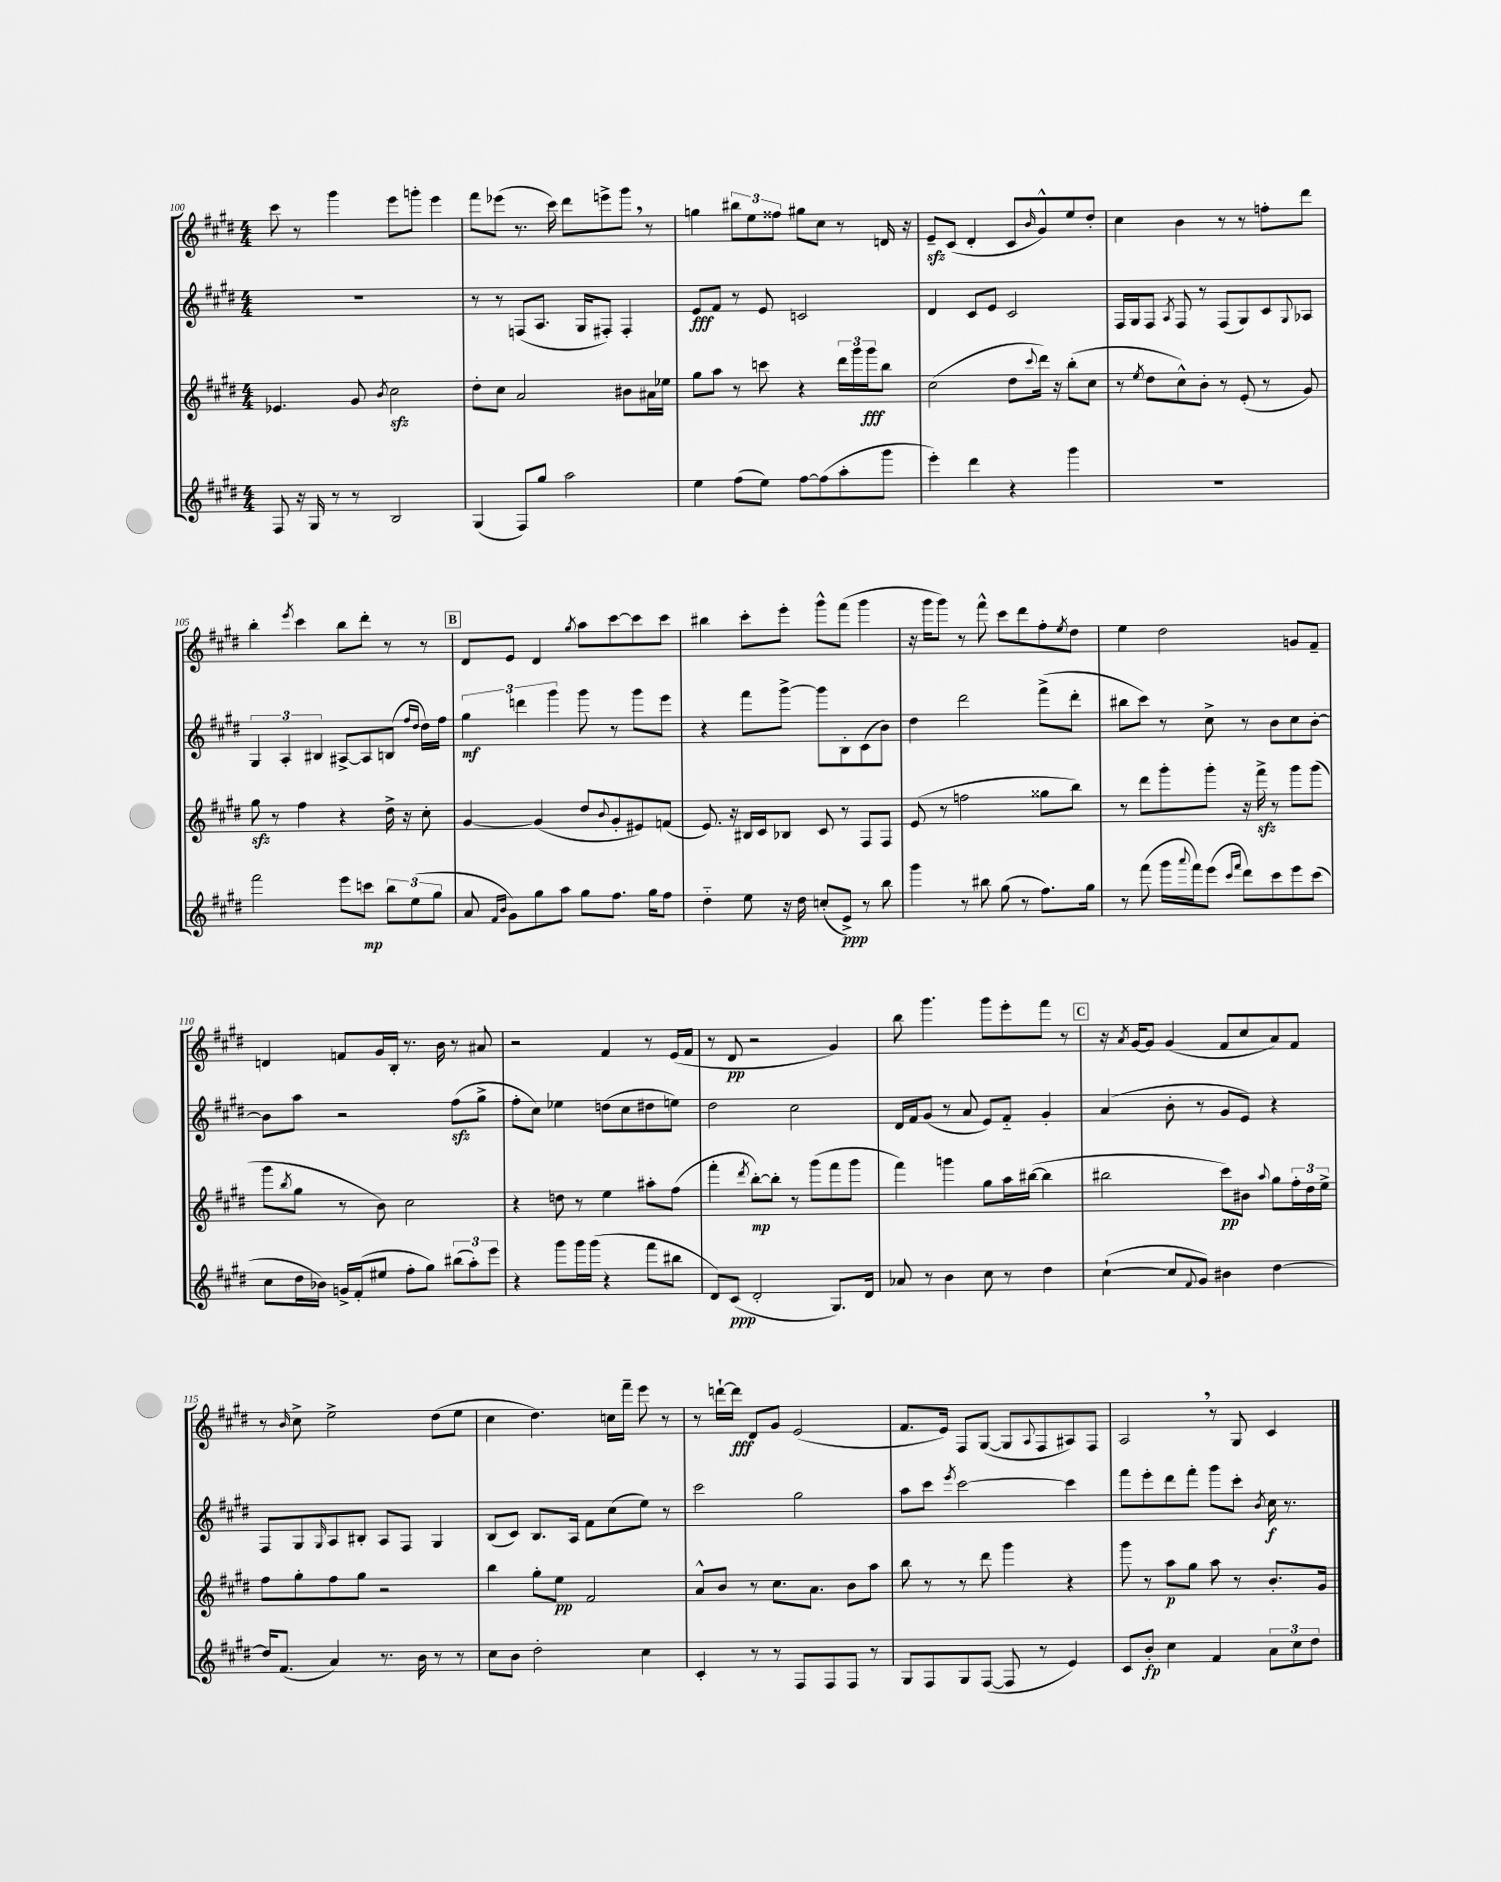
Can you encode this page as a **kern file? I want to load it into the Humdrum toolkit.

**kern	**dynam	**kern	**dynam	**kern	**dynam	**kern	**dynam
*part4	*part4	*part3	*part3	*part2	*part2	*part1	*part1
*staff4	*staff4	*staff3	*staff3	*staff2	*staff2	*staff1	*staff1
*clefG2	*	*clefG2	*	*clefG2	*	*clefG2	*
*k[f#c#g#d#]	*	*k[f#c#g#d#]	*	*k[f#c#g#d#]	*	*k[f#c#g#d#]	*
*M4/4	*	*M4/4	*	*M4/4	*	*M4/4	*
=100	=100	=100	=100	=100	=100	=100	=100
8F#/	.	4.e-X/	.	1r	.	8ccc#\	.
16r	.	.	.	.	.	8r	.
16G#/	.	.	.	.	.	.	.
8r	.	.	.	.	.	4ggg#\	.
8r	.	8g#/	.	.	.	.	.
.	.	8qb/	.	.	.	.	.
2B/	.	2cc#zz\	.	.	.	8eee\L	.
.	.	.	.	.	.	8gggn'\J	.
.	.	.	.	.	.	4eee\	.
=101	=101	=101	=101	=101	=101	=101	=101
(4G#/	.	8dd#'\L	.	8r	.	8fff#\L	.
.	.	8cc#\J	.	8r	.	(8eee-X\J	.
8F#/L)	.	2a/	.	(8Fn/L	.	8.r	.
8gg#/J	.	.	.	8.A/J	.	.	.
.	.	.	.	.	.	16ccc#\)	.
2aa\	.	.	.	.	.	8ddd#\L	.
.	.	.	.	16G#/KL	.	.	.
.	.	.	.	8F#X'/J)	.	8eeen^\	.
.	.	8b#X\L	.	4F#'/	.	8ggg#,\J	.
.	.	16a#X\L	.	.	.	8r	.
.	.	16ee-X\JJ	.	.	.	.	.
=102	=102	=102	=102	=102	=102	=102	=102
4ee\	.	8gg#\L	.	8e/L	fff	4ggn\	.
.	.	8aa\J	.	8f#/J	.	.	.
(8ff#\L	.	8r	.	8r	.	12bb#X\L	.
.	.	.	.	.	.	12ee\	.
8ee\J)	.	8cccn\	.	8e/	.	.	.
.	.	.	.	.	.	12ff##X\J	.
[8ff#\L	.	4r	.	2cn/	.	8gg#X\L	.
(8ff#\]	.	.	.	.	.	8cc#\J	.
8aa'\	.	24ddd#\LL	.	.	.	8r	.
.	.	24ggg#\	.	.	.	.	.
.	.	24ggg#\J	fff	.	.	.	.
8ggg#\J	.	8bb\J	.	.	.	16dn/	.
.	.	.	.	.	.	16r	.
=103	=103	=103	=103	=103	=103	=103	=103
4eee'\)	.	(2cc#\	.	4d#/	.	8ezz~/L	.
.	.	.	.	.	.	(8c#/J	.
4ddd#\	.	.	.	8c#/L	.	4d#'/	.
.	.	.	.	8e/J	.	.	.
4r	.	8dd#\L	.	2c#/	.	8c#/L	.
.	.	8qqccc#/	.	.	.	16qqb/	.
.	.	16ddd#\Jk)	.	.	.	8g#^^/)	.
.	.	16r	.	.	.	.	.
4ggg#\	.	(8bb'\L	.	.	.	8ee/	.
.	.	8cc#\J	.	.	.	8dd#'/J	.
=104	=104	=104	=104	=104	=104	=104	=104
1r	.	8r	.	16F#/LL	.	4cc#\	.
.	.	.	.	16G#/J	.	.	.
.	.	8qee/	.	.	.	.	.
.	.	8dd#\L	.	8F#/J	.	.	.
.	.	.	.	8qA/	.	.	.
.	.	8cc#^^\)	.	8F#/	.	4b\	.
.	.	8b'\J	.	8r	.	.	.
.	.	8r	.	(8F#/L	.	8r	.
.	.	(8e'/	.	8G#/)	.	8r	.
.	.	8r	.	8c#/	.	8ffn'\L	.
.	.	.	.	8qqG#/	.	.	.
.	.	8g#/)	.	8A-X/J	.	8ddd#\J	.
!!LO:LB:g=z
=105	=105	=105	=105	=105	=105	=105	=105
2fff#\	.	8gg#zz\	.	6G#/	.	4bb'\	.
.	.	8r	.	.	.	.	.
.	.	.	.	6A'/	.	.	.
.	.	.	.	.	.	8qeee/	.
.	.	4ff#\	.	.	.	4ccc#\	.
.	.	.	.	6B#X/	.	.	.
8eee\L	.	4r	.	[8A#X^/L	.	8bb\L	.
8cccn\J	mp	.	.	8A#/]	.	8ddd#'\J	.
12bb\L	.	16dd#^\	.	(8Bn/J	.	8r	.
.	.	16r	.	.	.	.	.
(12ee\	.	.	.	.	.	.	.
.	.	.	.	16qqff#/LL	.	.	.
.	.	.	.	16qqdd#/JJ	.	.	.
.	.	8cc#'\	.	16dd#\LL)	.	8r	.
12gg#\J	.	.	.	.	.	.	.
.	.	.	.	16ff#\JJ	.	.	.
!!LO:REH:place=s1:t=B
=106	=106	=106	=106	=106	=106	=106	=106
8a/	.	[4g#/	.	6gg#\	mf	8d#/L	.
16qqf#/LL	.	.	.	.	.	.	.
16qqb/JJ	.	.	.	.	.	.	.
8g#\L)	.	.	.	.	.	8e/J	.
.	.	.	.	6dddn\	.	.	.
8gg#\	.	(4g#/]	.	.	.	4d#/	.
.	.	.	.	6ggg#\	.	.	.
8aa\J	.	.	.	.	.	.	.
.	.	.	.	.	.	8qgg#/	.
8gg#\L	.	8dd#/L	.	8ggg#\	.	8aa\L	.
.	.	8qqb/	.	.	.	.	.
8.ff#\J	.	8g#'/	.	8r	.	[8ccc#\	.
.	.	8e#X/)	.	8ggg#\L	.	8ccc#\]	.
16gg#\KL	.	.	.	.	.	.	.
8ff#\J	.	(8fn/J	.	8eee\J	.	8ccc#\J	.
=107	=107	=107	=107	=107	=107	=107	=107
4dd#\	.	8.e/)	.	4r	.	4bb#X\	.
.	.	16r	.	.	.	.	.
8ee\	.	16B#X/LL	.	8fff#\L	.	8ccc#'\L	.
.	.	16c#/J	.	.	.	.	.
16r	.	8B-X/J	.	[8ggg#^\J	.	8eee'\J	.
16dd#\	.	.	.	.	.	.	.
(8ccn'/L	.	8c#/	.	8ggg#\L]	.	8ggg#^^\L	.
8e^/J)	ppp	8r	.	8B'\	.	(8fff#\J	.
8r	.	8F#/L	.	(8c#\	.	4ggg#\	.
8bb\	.	8F#/J	.	8b\J)	.	.	.
=108	=108	=108	=108	=108	=108	=108	=108
4ggg#\	.	(8e/	.	4dd#\	.	16r	.
.	.	.	.	.	.	16ggg#\KL	.
.	.	8r	.	.	.	8ggg#\J)	.
8r	.	2ffn\	.	2ddd#\	.	8r	.
8bb#X\	.	.	.	.	.	8fff#^^\	.
(8gg#\	.	.	.	.	.	8ccc#\L	.
8r	.	.	.	.	.	8ddd#\	.
8.ff#\L)	.	8gg##X\L	.	(8fff#^\L	.	8ff#'\	.
.	.	.	.	.	.	8qee/	.
.	.	8bb\J)	.	8ddd#'\J	.	8dd#\J	.
16gg#\Jk	.	.	.	.	.	.	.
=109	=109	=109	=109	=109	=109	=109	=109
8r	.	8r	.	8bb#X\L	.	4ee\	.
(8fff#\	.	8ddd#\L	.	8ccc#\J)	.	.	.
16ggg#\LL	.	8ggg#'\	.	8r	.	2dd#\	.
8qqaaa/	.	.	.	.	.	.	.
16fff#\J)	.	.	.	.	.	.	.
(8eee\J	.	8ggg#'\J	.	8cc#^\	.	.	.
16qqccc#/LL	.	.	.	.	.	.	.
16qqfff#/JJ	.	.	.	.	.	.	.
8ddd#\L)	.	16r	.	8r	.	.	.
.	.	16fff#zz^\	.	.	.	.	.
8ccc#\	.	8r	.	8b\L	.	.	.
8eee\	.	8ggg#\L	.	8cc#\	.	8gn/L	.
(8ccc#\J	.	(8ggg#\J	.	[8b'\J	.	8f#~/J	.
!!LO:LB:g=z
=110	=110	=110	=110	=110	=110	=110	=110
8cc#\L	.	8ggg#\L	.	8b\L]	.	4dn/	.
.	.	8qbb/	.	.	.	.	.
16dd#\L	.	8gg#\J	.	8aa\J	.	.	.
16b-X\JJ)	.	.	.	.	.	.	.
16gn^/LL	.	8r	.	2r	.	8fn/L	.
(16f#'/J	.	.	.	.	.	.	.
8ee#X/J	.	8b\)	.	.	.	16g#/L	.
.	.	.	.	.	.	16B'/JJ	.
8ff#'\L	.	2cc#\	.	.	.	8.r	.
8gg#\J)	.	.	.	.	.	.	.
.	.	.	.	.	.	16b\	.
(12bb#X\L	.	.	.	(8ff#zz\L	.	8r	.
12aa'\)	.	.	.	.	.	.	.
.	.	.	.	8gg#^\J	.	8a#X/	.
12eee\J	.	.	.	.	.	.	.
=111	=111	=111	=111	=111	=111	=111	=111
4r	.	4r	.	8ff#'\L	.	2r	.
.	.	.	.	8cc#\J)	.	.	.
8ggg#\L	.	8ddn\	.	4ee-X\	.	.	.
16ggg#\L	.	8r	.	.	.	.	.
(16ggg#\JJ	.	.	.	.	.	.	.
4r	.	4ee\	.	(8ddn\L	.	4f#/	.
.	.	.	.	8cc#\	.	.	.
8fff#\L	.	8aa#X'\L	.	8dd#X\	.	8r	.
8bb#X\J	.	(8ff#\J	.	8een\J)	.	(16e/LL	.
.	.	.	.	.	.	16f#/JJ	.
=112	=112	=112	=112	=112	=112	=112	=112
8d#/L)	.	4fff#'\	.	2dd#\	.	8r	.
(8c#/J	ppp	.	.	.	.	8d#/	pp
.	.	8qddd#/	.	.	.	.	.
2d#'/	.	[8bb'\L)	mp	.	.	2r	.
.	.	8bb'\J]	.	.	.	.	.
.	.	8r	.	2cc#\	.	.	.
.	.	(8ggg#\L	.	.	.	.	.
8.G#/L)	.	8fff#\	.	.	.	4g#/)	.
.	.	8ggg#\J	.	.	.	.	.
16d#/Jk	.	.	.	.	.	.	.
=113	=113	=113	=113	=113	=113	=113	=113
8a-X/	.	4fff#\)	.	16d#/LL	.	8bb\	.
.	.	.	.	16f#/J	.	.	.
8r	.	.	.	(8g#/J	.	4.ggg#\	.
4b\	.	4gggn\	.	8r	.	.	.
.	.	.	.	8a/	.	.	.
8cc#\	.	8gg#\L	.	8e/L)	.	8ggg#\L	.
8r	.	16aa\L	.	8f#/J	.	8eee'\	.
.	.	([16bb#X\JJ	.	.	.	.	.
4dd#\	.	4bb#\]	.	4g#'/	.	8fff#\J	.
.	.	.	.	.	.	8r	.
!!LO:REH:place=s1:t=C
=114	=114	=114	=114	=114	=114	=114	=114
([4cc#`\	.	2bb#X\	.	(4a/	.	16r	.
.	.	.	.	.	.	8qa/	.
.	.	.	.	.	.	[16g#/KL	.
.	.	.	.	.	.	8g#/J]	.
8cc#/L]	.	.	.	8b'\	.	(4g#/	.
8qqf#/	.	.	.	.	.	.	.
8g#/J)	.	.	.	8r	.	.	.
4b#X\	.	8ccc#\L)	pp	8g#/L	.	8f#/L	.
.	.	8b#X\J	.	8e/J)	.	8cc#/	.
.	.	8qqaa/	.	.	.	.	.
[4dd#\	.	8gg#\L	.	4r	.	8a/)	.
.	.	24ff#'\L	.	.	.	8f#/J	.
.	.	24dd#\	.	.	.	.	.
.	.	24ee^\JJ	.	.	.	.	.
!!LO:LB:g=z
=115	=115	=115	=115	=115	=115	=115	=115
16dd#/KL]	.	8ff#\L	.	8F#/L	.	8r	.
(8.f#/J	.	.	.	.	.	.	.
.	.	.	.	.	.	16qqb/	.
.	.	8gg#'\	.	8G#/	.	8cc#^\	.
.	.	.	.	16qqG#/	.	.	.
4a/)	.	8ff#\	.	8A/	.	2ee^\	.
.	.	8gg#\J	.	8B#X'/J	.	.	.
8.r	.	2r	.	8A/L	.	.	.
.	.	.	.	8F#/J	.	.	.
16b\	.	.	.	.	.	.	.
8r	.	.	.	4G#/	.	(8dd#\L	.
8r	.	.	.	.	.	8ee\J	.
=116	=116	=116	=116	=116	=116	=116	=116
8cc#\L	.	4bb\	.	(8B/L	.	4cc#\	.
8b\J	.	.	.	8c#/J)	.	.	.
2dd#'\	.	8gg#'\L	.	8.B/L	.	4.dd#\)	.
.	.	8ee\J	pp	.	.	.	.
.	.	.	.	16A/Jk	.	.	.
.	.	2f#/	.	8f#\L	.	.	.
.	.	.	.	(8cc#\	.	16ccn\LL	.
.	.	.	.	.	.	16fff#~\JJ	.
4cc#\	.	.	.	8ee\J)	.	8eee\	.
.	.	.	.	8r	.	8r	.
=117	=117	=117	=117	=117	=117	=117	=117
4c#'/	.	8a^^/L	.	2ccc#\	.	8r	.
.	.	8b/J	.	.	.	[16dddn`\LL	.
.	.	.	.	.	.	16ddd\JJ]	fff
8r	.	8r	.	.	.	8d#/L	.
8r	.	8.cc#\L	.	.	.	8g#/J	.
8F#/L	.	.	.	2gg#\	.	(2e/	.
.	.	8.a\J	.	.	.	.	.
8F#/	.	.	.	.	.	.	.
8F#/J	.	8b\L	.	.	.	.	.
8r	.	8aa\J	.	.	.	.	.
=118	=118	=118	=118	=118	=118	=118	=118
8G#/L	.	8bb\	.	8aa\L	.	8.f#/L	.
8F#/	.	8r	.	8ccc#\J	.	.	.
.	.	.	.	.	.	16e/Jk)	.
.	.	.	.	8qeee/	.	.	.
8G#/	.	8r	.	[2ccc#\	.	8F#/L	.
([8F#/J	.	8ddd#\	.	.	.	([8G#/J	.
8F#/]	.	4ggg#\	.	.	.	8G#/L]	.
.	.	.	.	.	.	8qqA/	.
8r	.	.	.	.	.	8F#/	.
4e/)	.	4r	.	4ccc#\]	.	8A#X/)	.
.	.	.	.	.	.	8F#/J	.
=119	=119	=119	=119	=119	=119	=119	=119
8c#/L	.	8ggg#\	.	8fff#\L	.	2A,/	.
8b'/J	fp	8r	.	8eee'\	.	.	.
4cc#\	.	8aa\L	p	8ddd#\	.	.	.
.	.	8gg#\J	.	8fff#'\J	.	.	.
4f#/	.	8aa\	.	8ggg#\L	.	8r	.
.	.	8r	.	8ccc#'\J	.	8G#/	.
.	.	.	.	8qb/	.	.	.
12a\L	.	8.b'/L	.	16cc#\	f	4c#/	.
.	.	.	.	8.r	.	.	.
12cc#\	.	.	.	.	.	.	.
12dd#\J	.	.	.	.	.	.	.
.	.	16g#/Jk	.	.	.	.	.
==	==	==	==	==	==	==	==
*-	*-	*-	*-	*-	*-	*-	*-
